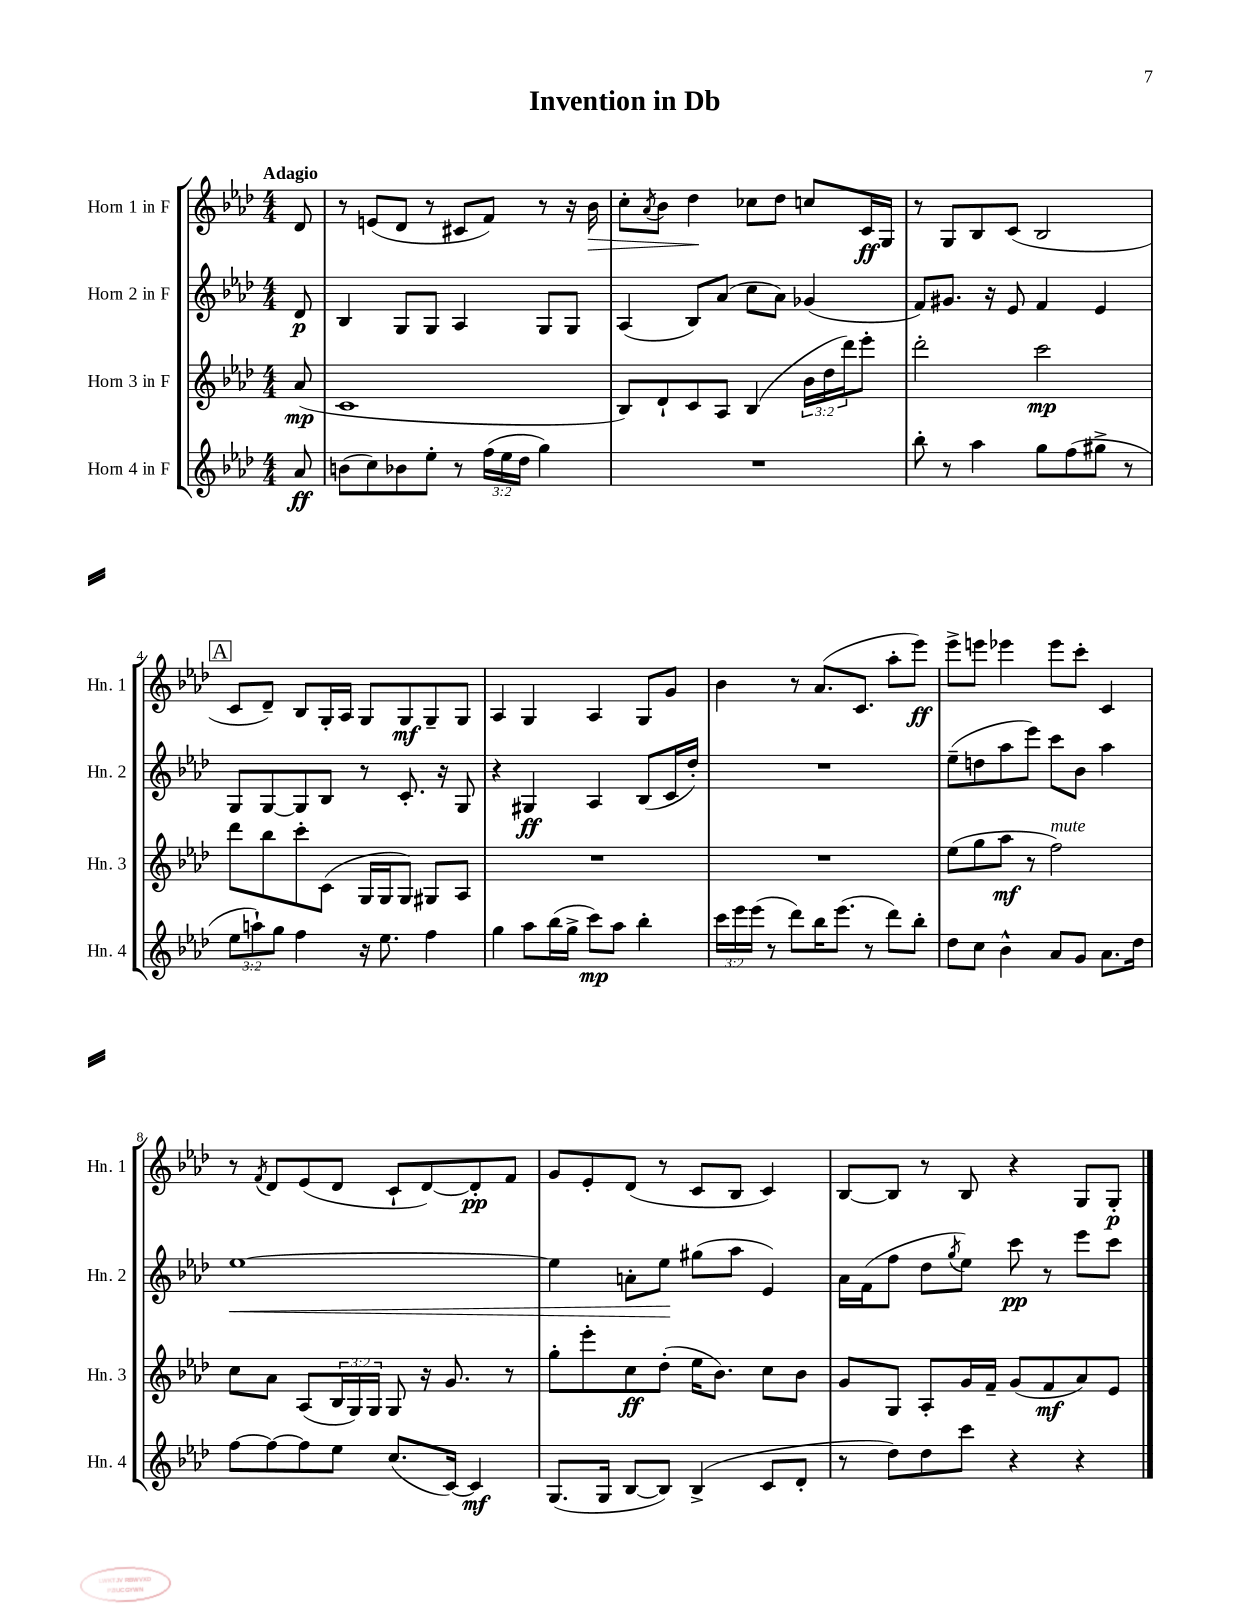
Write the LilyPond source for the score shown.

\header { title = "Invention in Db" }
<<
\new StaffGroup <<
\new Staff = "s0" \with { instrumentName = "Horn 1 in F" shortInstrumentName = "Hn. 1" } {
    \clef treble \key aes \major \numericTimeSignature \time 4/4 \partial 8 \tempo "Adagio"
    des'8 |
    r8 e'8( des'8 r8 cis'8 f'8) r8 r16 bes'16\> |
    c''8-. \acciaccatura { aes'8 } bes'8 des''4\! ces''8 des''8 c''8 c'16\ff g16 |
    r8 g8 bes8 c'8( bes2 |
    \mark \markup { \box "A" } c'8 des'8--) bes8 g16-. aes16 g8 g8\mf g8-- g8 |
    aes4 g4 aes4 g8 g'8 |
    bes'4 r8 aes'8.( c'8. aes''8-. ees'''8\ff) |
    ees'''8-> e'''8 ees'''4 ees'''8 c'''8-. c'4 |
    r8 \acciaccatura { f'8 } des'8 ees'8( des'8 c'8-! des'8~) des'8-.\pp f'8 |
    g'8 ees'8-. des'8( r8 c'8 bes8 c'4) |
    bes8~ bes8 r8 bes8 r4 g8 g8-.\p \bar "|." |
}
\new Staff = "s1" \with { instrumentName = "Horn 2 in F" shortInstrumentName = "Hn. 2" } {
    \clef treble \key aes \major \numericTimeSignature \time 4/4 \partial 8
    des'8\p |
    bes4 g8 g8 aes4 g8 g8 |
    aes4( bes8) aes'8( c''8 aes'8) ges'4( |
    f'8) gis'8. r16 ees'8 f'4 ees'4 |
    \mark \markup { \box "A" } g8 g8~ g8 bes8 r8 c'8.-. r16 g8 |
    r4 gis4\ff aes4 bes8( c'16 des''16-.) |
    R1 |
    ees''8--( d''8 aes''8 ees'''8) c'''8 bes'8 aes''4 |
    ees''1~\< |
    ees''4 a'8-. ees''8\! gis''8( aes''8 ees'4) |
    aes'16 f'16( f''8 des''8 \acciaccatura { g''8 } ees''8) c'''8\pp r8 ees'''8 c'''8 \bar "|." |
}
\new Staff = "s2" \with { instrumentName = "Horn 3 in F" shortInstrumentName = "Hn. 3" } {
    \clef treble \key aes \major \numericTimeSignature \time 4/4 \override Staff.TupletNumber.text = #tuplet-number::calc-fraction-text \partial 8
    aes'8\mp( |
    c'1 |
    bes8) des'8-! c'8 aes8 bes4( \tuplet 3/2 { bes'16 des''16 des'''16) } ees'''8-. |
    des'''2-. c'''2\mp |
    \mark \markup { \box "A" } des'''8 bes''8 c'''8-. c'8( g16 g16 g8) gis8 aes8 |
    R1 |
    R1 |
    ees''8( g''8 aes''8\mf r8 f''2^\markup { \italic "mute" }) |
    c''8 aes'8 aes8( \tuplet 3/2 { bes16 g16) g16 } g8 r16 g'8. r8 |
    g''8-. ees'''8-. c''8\ff des''8-.( ees''16 bes'8.) c''8 bes'8 |
    g'8 g8 aes8-. g'16 f'16-- g'8( f'8\mf aes'8) ees'8 \bar "|." |
}
\new Staff = "s3" \with { instrumentName = "Horn 4 in F" shortInstrumentName = "Hn. 4" } {
    \clef treble \key aes \major \numericTimeSignature \time 4/4 \override Staff.TupletNumber.text = #tuplet-number::calc-fraction-text \partial 8
    aes'8\ff |
    b'8( c''8) bes'8 ees''8-. r8 \tuplet 3/2 { f''16( ees''16 des''16 } g''4) |
    R1 |
    bes''8-. r8 aes''4 g''8 f''8( gis''8-> r8 |
    \mark \markup { \box "A" } \tuplet 3/2 { ees''8 a''8-!) g''8 } f''4 r16 ees''8. f''4 |
    g''4 aes''8 bes''16( g''16-> c'''8\mp) aes''8 bes''4-. |
    \tuplet 3/2 { c'''16 ees'''16 ees'''16( } r8 des'''8) bes''16 ees'''8.( r8 des'''8) bes''8-. |
    des''8 c''8 bes'4-^ aes'8 g'8 aes'8. des''16 |
    f''8~ f''8~ f''8 ees''8 c''8.( c'16~) c'4\mf |
    g8.( g16 bes8~ bes8) bes4->( c'8 des'8-. |
    r8 des''8) des''8 c'''8 r4 r4 \bar "|." |
}
>>
>>
